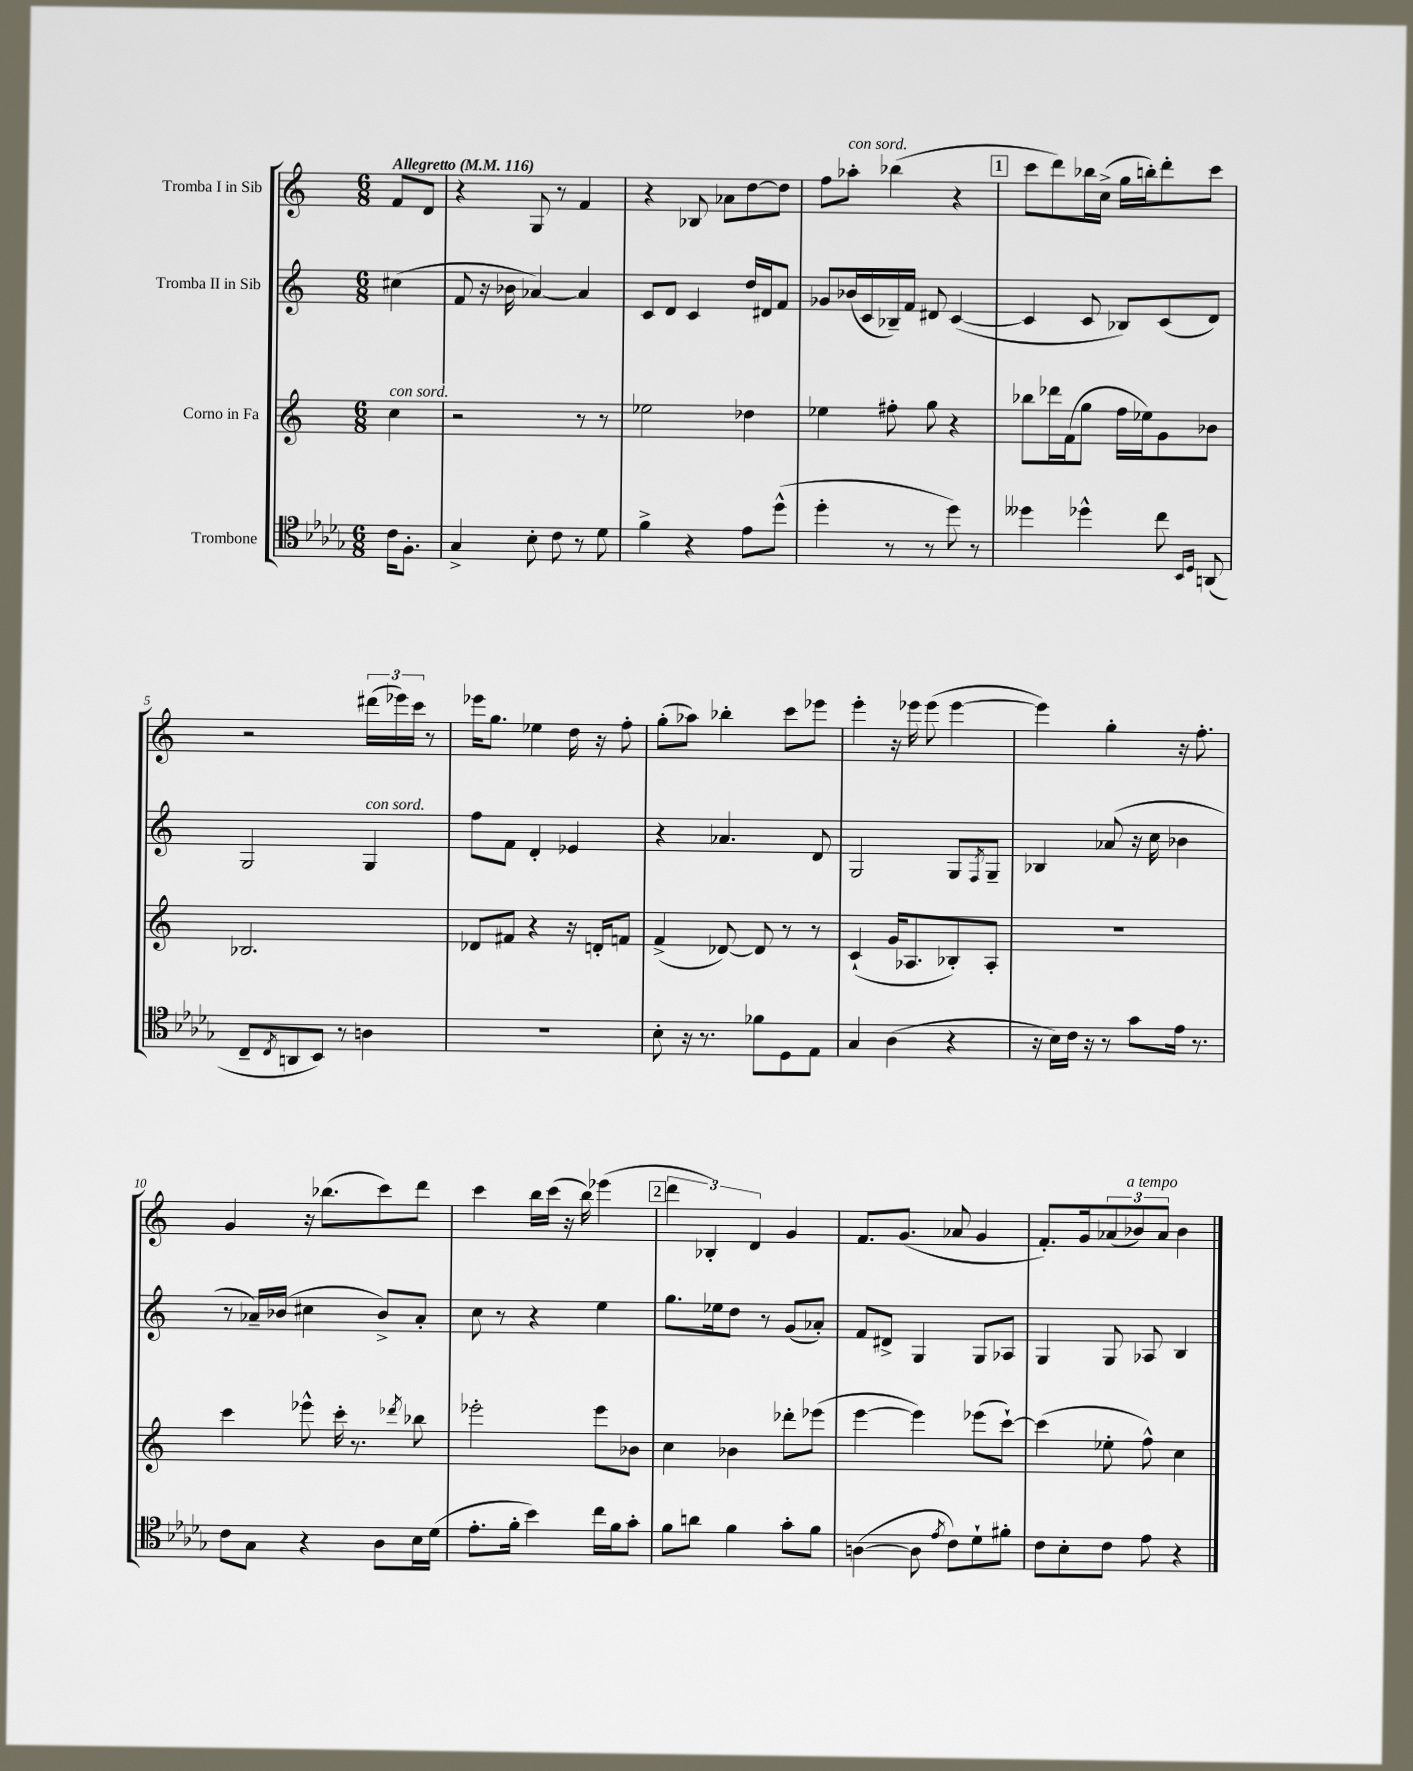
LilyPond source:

<<
\new StaffGroup <<
\new Staff = "s0" \with { instrumentName = "Tromba I in Sib" } {
    \clef treble \key c \major \numericTimeSignature \time 6/8 \partial 4 \tempo "Allegretto" 4 = 116
    f'8 d'8 |
    r4 g8 r8 f'4 |
    r4 bes8 aes'8 d''8~ d''8 |
    f''8 aes''8-.^\markup { \italic "con sord." } bes''4( r4 |
    \mark \markup { \box "1" } c'''8 d'''8) bes''16 c''16->( g''16 b''16-.) d'''8-. c'''8 |
    r2 \tuplet 3/2 { dis'''16( ees'''16) c'''16 } r8 |
    ees'''16 g''8. ees''4 d''16 r16 f''8-. |
    g''8-.( aes''8) bes''4-. c'''8 ees'''8 |
    e'''4-. r16 ees'''16 ees'''8( ees'''4~ |
    ees'''4) g''4-. r16 f''8.-. |
    g'4 r16 bes''8.( c'''8) d'''8 |
    c'''4 b''16 c'''16( r16 b''16) ees'''4( |
    \mark \markup { \box "2" } \tuplet 3/2 { d'''4 bes4-.) d'4 } g'4 |
    f'8. g'8.( aes'8 g'4 |
    f'8.-.) g'16 \tuplet 3/2 { aes'8( bes'8^\markup { \italic "a tempo" }) aes'8 } bes'4 \bar "|." |
}
\new Staff = "s1" \with { instrumentName = "Tromba II in Sib" } {
    \clef treble \key c \major \numericTimeSignature \time 6/8 \partial 4
    cis''4( |
    f'8 r16 bes'16 aes'4~) aes'4 |
    c'8 d'8 c'4 d''16 dis'16 f'8 |
    ges'8 bes'16( c'16 bes16--) f'16 dis'8 c'4~( |
    \mark \markup { \box "1" } c'4 c'8 bes8) c'8( d'8) |
    g2 g4^\markup { \italic "con sord." } |
    f''8 f'8 d'4-. ees'4 |
    r4 aes'4. d'8 |
    g2 g8 \acciaccatura { f8 } g8-- |
    bes4 aes'8( r16 c''16 bes'4 |
    r8 aes'16--) bes'16( cis''4 bes'8->) aes'8-. |
    c''8 r8 r4 e''4 |
    \mark \markup { \box "2" } g''8. ees''16 d''8 r8 g'8( aes'8-.) |
    f'8 dis'8-> g4 g8 aes8 |
    g4 g8 aes8 b4 \bar "|." |
}
\new Staff = "s2" \with { instrumentName = "Corno in Fa" } {
    \clef treble \key c \major \numericTimeSignature \time 6/8 \partial 4
    c''4^\markup { \italic "con sord." } |
    r2 r8 r8 |
    ees''2 des''4 |
    ees''4 fis''8-. g''8 r4 |
    \mark \markup { \box "1" } bes''8 des'''16 f'16( g''8 f''16 ees''16) g'8 bes'8 |
    bes2. |
    des'8 fis'8 r4 r16 d'16-. f'8 |
    f'4->( des'8~) des'8 r8 r8 |
    c'4-!( g'16 aes8. bes8-.) aes8-. |
    R2. |
    c'''4 ees'''8-^ c'''16-. r8. \acciaccatura { des'''8 } bes''8 |
    ees'''2-. ees'''8 bes'8 |
    \mark \markup { \box "2" } c''4 bes'4 des'''8-. ees'''8( |
    e'''4~ e'''4) ees'''8( c'''8~-!) |
    c'''4( ees''8-. f''8-^) c''4 \bar "|." |
}
\new Staff = "s3" \with { instrumentName = "Trombone" } {
    \clef tenor \key des \major \numericTimeSignature \time 6/8 \partial 4
    c'16 f8.-. |
    ges4-> bes8-. c'8 r8 des'8 |
    f'4-> r4 ees'8 des''8-^( |
    des''4-. r8 r8 des''8) r8 |
    \mark \markup { \box "1" } deses''4 des''4-^ c''8 \grace { bes,16 des16 } a,8( |
    c8-- \acciaccatura { c8 } a,8 bes,8) r8 a4 |
    R2. |
    bes8-. r16 r8. fes'8 des8 ees8 |
    ges4 aes4( r4 |
    r16 bes16) c'16 r16 r8 ges'8 ees'16 r8. |
    c'8 ges8 r4 aes8 bes16 des'16( |
    ees'8.-. f'16-. bes'4) c''16 f'16 ges'8-. |
    \mark \markup { \box "2" } f'8 a'8 f'4 ges'8-. f'8 |
    a4~( a8 \acciaccatura { ees'8 } c'8) des'8-! fis'8-. |
    c'8 bes8-. c'8 ees'8 r4 \bar "|." |
}
>>
>>
